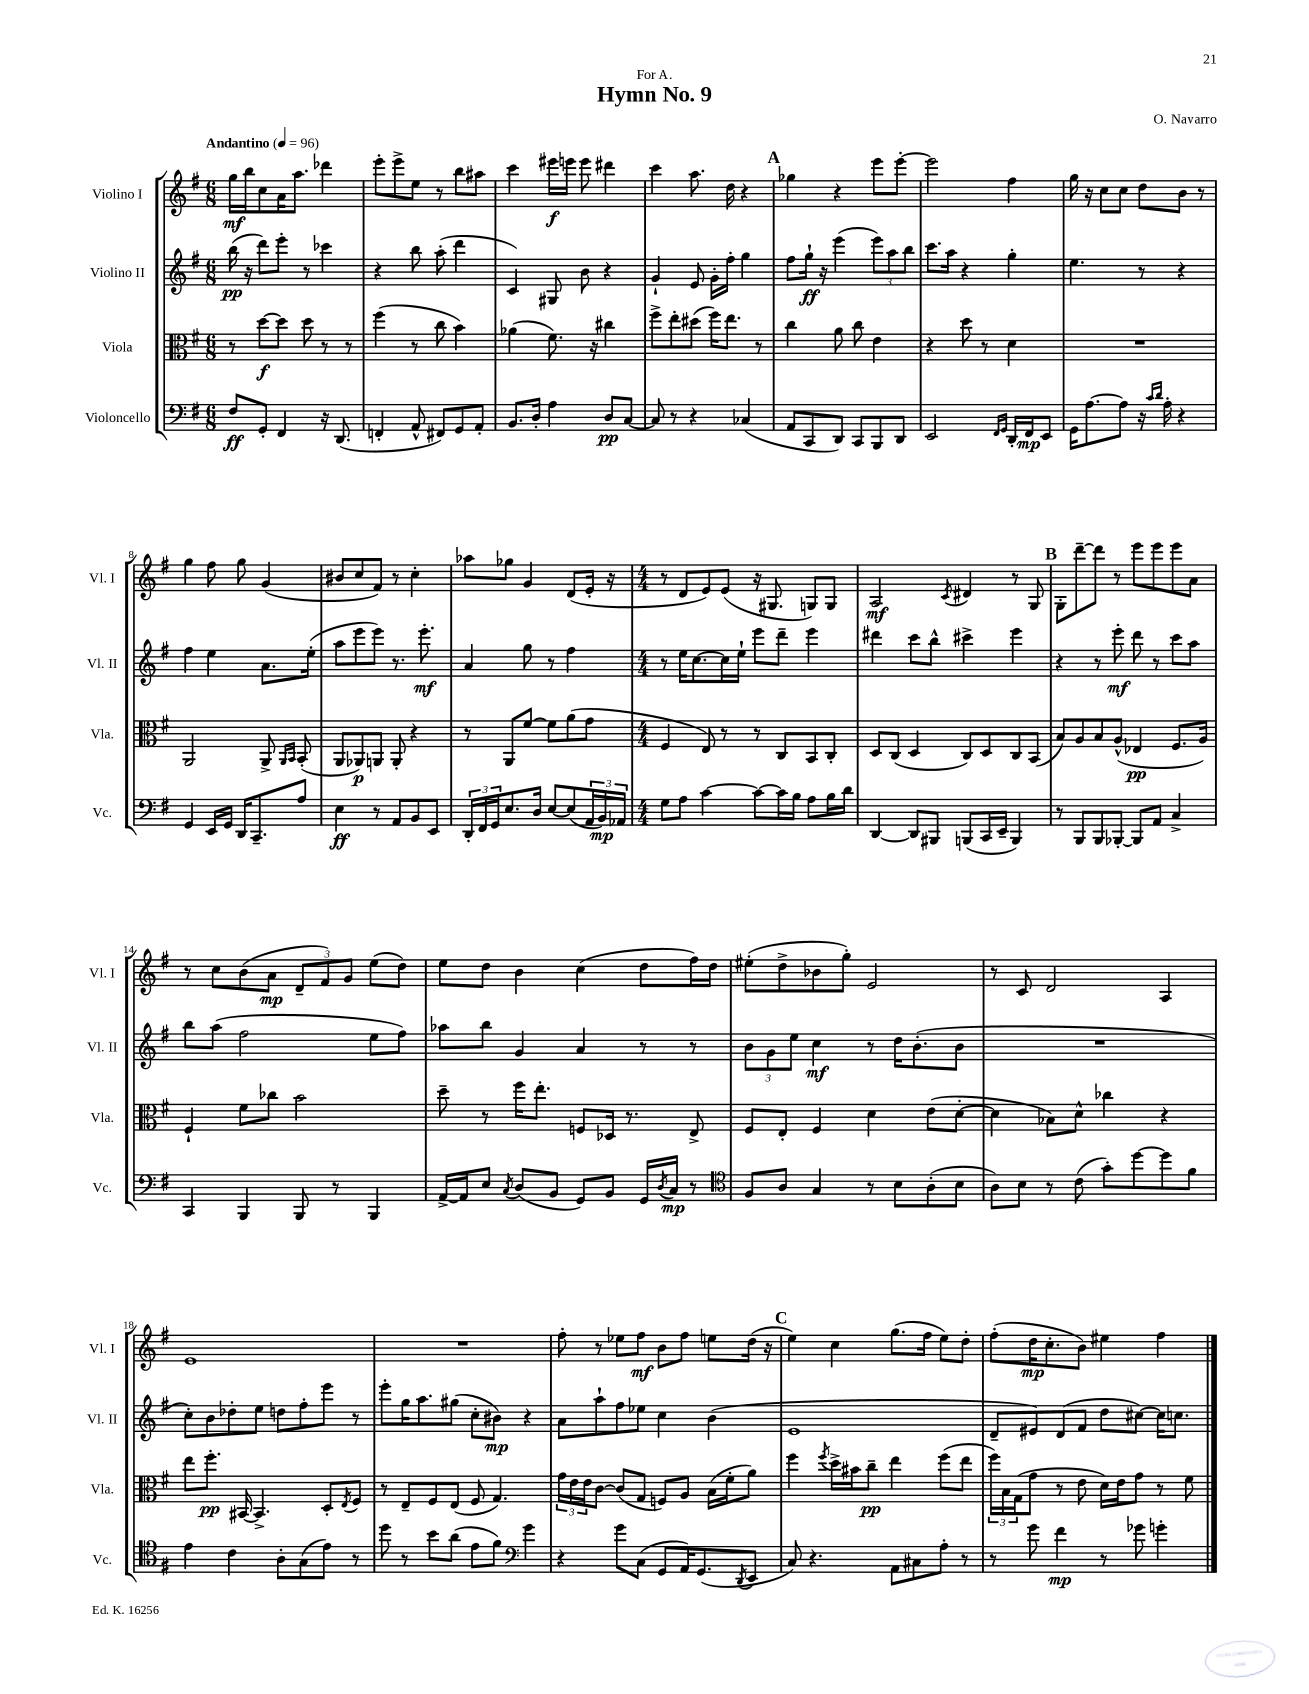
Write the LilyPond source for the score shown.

\header { title = "Hymn No. 9" composer = "O. Navarro" dedication = "For A." }
<<
\new StaffGroup <<
\new Staff = "s0" \with { instrumentName = "Violino I" shortInstrumentName = "Vl. I" } {
    \clef treble \key g \major \numericTimeSignature \time 6/8 \tempo "Andantino" 4 = 96
    g''16\mf b''16 c''8 a'16 a''8. des'''4 |
    e'''8-. e'''8-> e''8 r8 b''8 ais''8 |
    c'''4 eis'''16\f e'''16 e'''8 dis'''4 |
    c'''4 a''8. d''16 r4 |
    \mark \markup { \bold "A" } ges''4 r4 e'''8 e'''8~-. |
    e'''2 fis''4 |
    g''16 r16 c''8 c''8 d''8 b'8 r8 |
    g''4 fis''8 g''8 g'4( |
    bis'8 c''8 fis'8) r8 c''4-. |
    aes''8 ges''8 g'4 d'8( e'16-. r16 |
    \numericTimeSignature \time 4/4 r8 d'8 e'8) e'8( r16 gis8. g8) g8 |
    a2\mf \acciaccatura { c'8 } dis'4 r8 g8 |
    \mark \markup { \bold "B" } g8-. d'''8~-- d'''8 r8 e'''8 e'''8 e'''8 a'8 |
    r8 c''8 b'8( a'8\mp \tuplet 3/2 { d'8-- fis'8) g'8 } e''8( d''8) |
    e''8 d''8 b'4 c''4( d''8 fis''16) d''16 |
    eis''8-.( d''8-> bes'8 g''8-.) e'2 |
    r8 c'8 d'2 a4 |
    e'1 |
    R1 |
    fis''8-. r8 ees''8 fis''8\mf b'8 fis''8 e''8 d''16( r16 |
    \mark \markup { \bold "C" } e''4) c''4 g''8.( fis''16 e''8) d''8-. |
    fis''8-.( d''16\mp c''8.-. b'8) eis''4 fis''4 \bar "|." |
}
\new Staff = "s1" \with { instrumentName = "Violino II" shortInstrumentName = "Vl. II" } {
    \clef treble \key g \major \numericTimeSignature \time 6/8
    b''16\pp( r16 d'''8) e'''8-. r8 ces'''4 |
    r4 b''8 a''8-.( d'''4 |
    c'4) gis8 b'8 r4 |
    g'4-! e'8 g'16-. fis''16-. g''4 |
    \mark \markup { \bold "A" } fis''8 g''16-!\ff r16 e'''4( \tuplet 3/2 { e'''8) a''8 b''8 } |
    c'''8. a''16 r4 g''4-. |
    e''4. r8 r4 |
    fis''4 e''4 a'8. e''16-.( |
    a''8 e'''8 e'''8) r8. e'''8.-.\mf |
    a'4 g''8 r8 fis''4 |
    \numericTimeSignature \time 4/4 r8 e''16 c''8.~ c''16 e''16-! e'''8 d'''8-- e'''4 |
    dis'''4 c'''8 b''8-^ cis'''4-> e'''4 |
    \mark \markup { \bold "B" } r4 r8 e'''8-.\mf d'''8 r8 c'''8 a''8 |
    b''8 a''8( fis''2 e''8 fis''8) |
    aes''8 b''8 g'4 a'4 r8 r8 |
    \tuplet 3/2 { b'8 g'8 e''8 } c''4\mf r8 d''16 b'8.-.( b'8 |
    R1 |
    c''8-.) b'8 des''8-. e''8 d''8 fis''8-. e'''8 r8 |
    e'''8-. g''16 a''8. gis''8( c''8-. bis'8\mp) r4 |
    a'8 a''8-! fis''8 ees''8 c''4 b'4( |
    \mark \markup { \bold "C" } e'1 |
    d'8-- eis'8) d'8( fis'8 d''8 cis''8~) cis''16 c''8. \bar "|." |
}
\new Staff = "s2" \with { instrumentName = "Viola" shortInstrumentName = "Vla." } {
    \clef alto \key g \major \numericTimeSignature \time 6/8
    r8 d''8~\f d''8 d''8 r8 r8 |
    fis''4( r8 c''8 b'4) |
    aes'4( fis'8.) r16 cis''4 |
    fis''8-> e''8-. dis''8( fis''16) e''8. r8 |
    \mark \markup { \bold "A" } c''4 a'8 c''8 e'4 |
    r4 d''8 r8 d'4 |
    R2. |
    a,2 a,8-> \grace { a,16 b,16 } b,8-.( |
    a,8 aes,8\p) a,8 a,8-. r4 |
    r8 a,8 fis'8~ fis'8 a'8( g'8 |
    \numericTimeSignature \time 4/4 fis4 e8) r8 r8 c8 b,8 c8-. |
    d8 c8( d4 c8) d8 c8 b,8( |
    \mark \markup { \bold "B" } b8) a8 b8 a8-^( ees4\pp fis8. a16) |
    fis4-! fis'8 ces''8 b'2 |
    d''8-- r8 fis''16 e''8.-. f8 des16 r8. e8-> |
    fis8 e8-. fis4 d'4 e'8( d'8~-. |
    d'4 bes8) d'8-^ ces''4 r4 |
    e''8 fis''8.-.\pp bis,16~ bis,4.-> d8-. \acciaccatura { e8 } fis8 |
    r8 e8-- fis8 e8( fis8 g4.) |
    \tuplet 3/2 { g'16 e'16 e'16 } c'8~ c'8( g8 f8) a8 b16( fis'16-. a'8) |
    \mark \markup { \bold "C" } fis''4 \acciaccatura { fis''8 } d''16-> bis'16 c''8--\pp e''4 fis''8( e''8 |
    \tuplet 3/2 { fis''16) b16 g16( } g'8 r8 e'8 d'16) e'16 g'8 r8 fis'8 \bar "|." |
}
\new Staff = "s3" \with { instrumentName = "Violoncello" shortInstrumentName = "Vc." } {
    \clef bass \key g \major \numericTimeSignature \time 6/8
    fis8\ff g,8-. fis,4 r16 d,8.( |
    f,4-. a,8-^ fis,8) g,8 a,8-. |
    b,8. d16-. a4 d8\pp c8~ |
    c8 r8 r4 ces4( |
    \mark \markup { \bold "A" } a,8 c,8 d,8) c,8 b,,8 d,8 |
    e,2 \grace { fis,16 g,16 } d,16-. fis,16\mp e,8 |
    g,16 a8.~ a8 r16 \grace { c'16 d'16 } a16-. r4 |
    g,4 e,16 g,16 d,16 c,8.-- a8 |
    e4\ff r8 a,8 b,8 e,8 |
    \tuplet 3/2 { d,16-. fis,16 g,16 } e8. d16 e8~ e8( \tuplet 3/2 { a,16 b,16\mp) aes,16 } |
    \numericTimeSignature \time 4/4 g8 a8 c'4~ c'8~ c'16 b16 a8 b16 d'16 |
    d,4~ d,8 bis,,8 b,,8( c,16 e,16-- b,,4) |
    \mark \markup { \bold "B" } r8 b,,8 b,,8 bes,,8~-. bes,,8 a,8 c4-> |
    c,4 b,,4 b,,8 r8 b,,4 |
    a,16~-> a,16 e8 \acciaccatura { c8 } d8( b,8 g,8) b,8 g,16 \acciaccatura { d8 } c16\mp r8 |
    \clef tenor fis8 a8 g4 r8 b8 a8-.( b8 |
    a8) b8 r8 c'8( g'8-.) d''8~ d''8 fis'8 |
    e'4 c'4 a8-. g8( e'8) r8 |
    d''8 r8 b'8 a'8( e'8 fis'8) \clef bass g'4 |
    r4 g'8 c8( g,8 a,16) g,8.( \acciaccatura { d,8 } e,8 |
    \mark \markup { \bold "C" } c8) r4. a,8 cis8 a8-. r8 |
    r8 g'8 fis'4\mp r8 ges'8 g'4-. \bar "|." |
}
>>
>>
